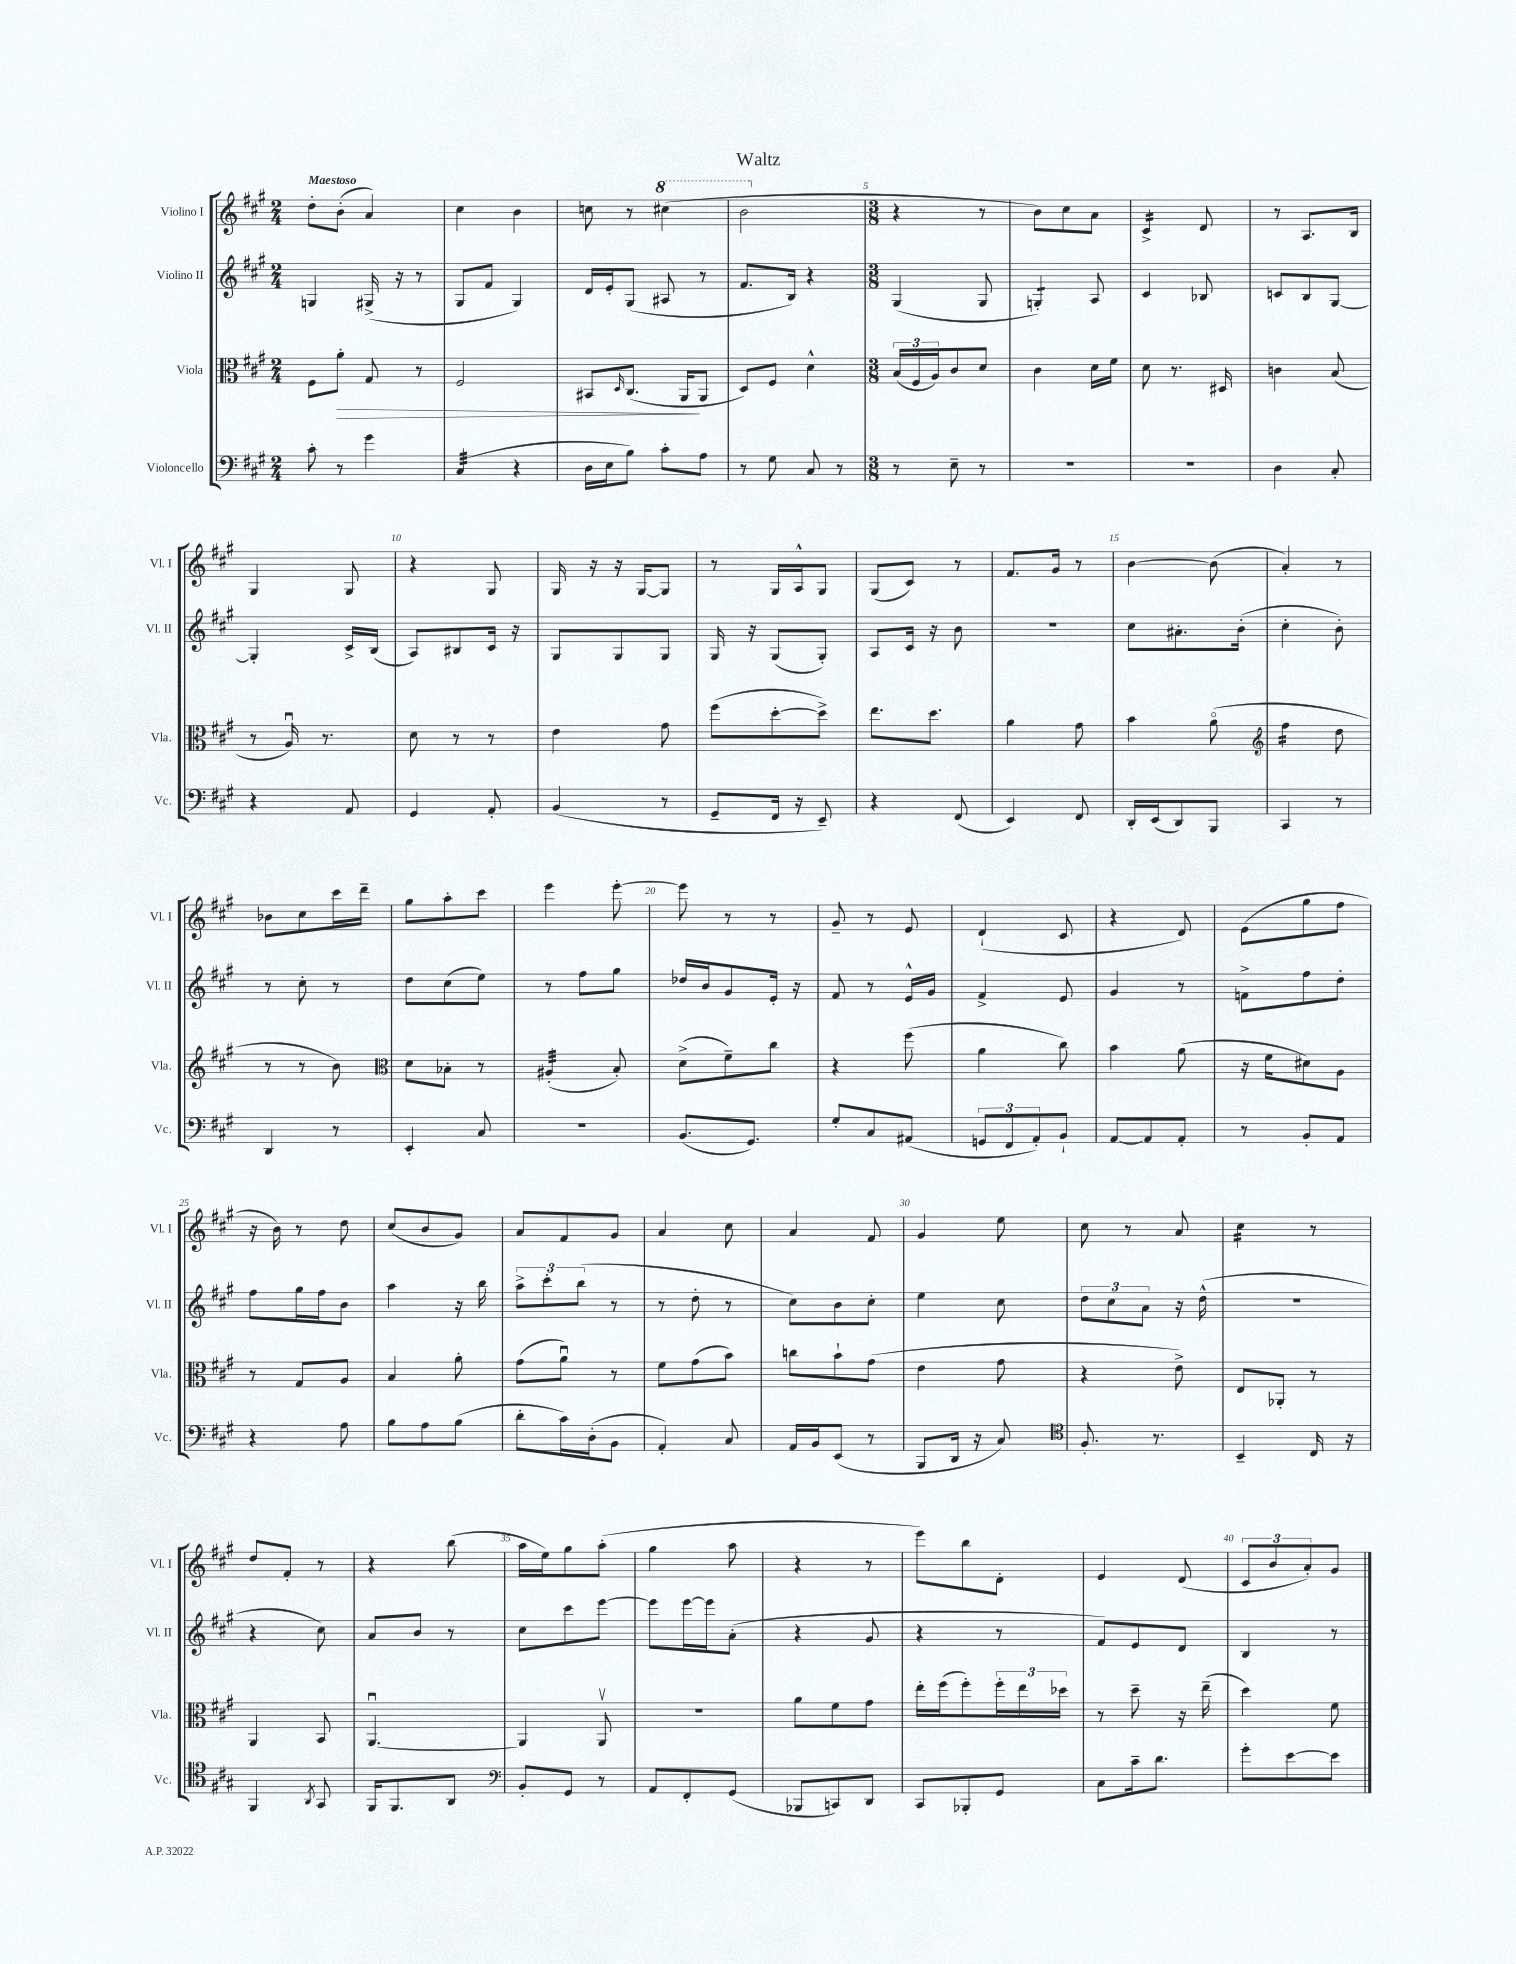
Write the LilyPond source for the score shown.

\header { title = "Waltz" }
<<
\new StaffGroup <<
\new Staff = "s0" \with { instrumentName = "Violino I" shortInstrumentName = "Vl. I" } {
    \clef treble \key a \major \numericTimeSignature \time 2/4 \tempo "Maestoso"
    d''8-. b'8-.( a'4) |
    cis''4 b'4 |
    c''8 r8 \ottava #1 cis'''!4( |
    b''2 \ottava #0 |
    \numericTimeSignature \time 3/8 r4 r8 |
    b'8) cis''8 a'8 |
    cis'4:16-> d'8 |
    r8 a8. b16 |
    gis4 gis8 |
    r4 gis8 |
    gis16 r16 r16 gis16~ gis8 |
    r8 gis16 a16-^ gis8 |
    gis8( cis'8) r8 |
    fis'8. gis'16 r8 |
    b'4~ b'8( |
    a'4-.) r8 |
    bes'8 cis''8 cis'''16 d'''16-- |
    gis''8 a''8-. cis'''8 |
    e'''4 e'''8~-. |
    e'''8 r8 r8 |
    gis'8-- r8 e'8 |
    d'4-!( cis'8 |
    r4 d'8) |
    e'8( gis''8 fis''8 |
    r16 b'16) r8 d''8 |
    cis''8( b'8 gis'8) |
    a'8 fis'8 gis'8 |
    a'4 cis''8 |
    a'4 fis'8 |
    gis'4 e''8 |
    cis''8 r8 a'8 |
    cis''4:16 r8 |
    d''8 fis'8-. r8 |
    r4 b''8( |
    a''16 e''16) gis''8 a''8-.( |
    gis''4 a''8 |
    r4 r8 |
    e'''8) b''8 d'8-. |
    e'4 d'8( |
    \tuplet 3/2 { cis'8 b'8 a'8-.) } gis'8 \bar "|." |
}
\new Staff = "s1" \with { instrumentName = "Violino II" shortInstrumentName = "Vl. II" } {
    \clef treble \key a \major \numericTimeSignature \time 2/4
    g4 gis16->( r16 r8 |
    gis8 fis'8 gis4) |
    d'16 e'16-. gis8( ais8 r8 |
    fis'8. b16) r4 |
    \numericTimeSignature \time 3/8 gis4( gis8 |
    g4:8-.) a8 |
    cis'4 bes8 |
    c'8 b8 gis8~ |
    gis4-. cis'16-> b16( |
    a8) bis8 cis'16 r16 |
    gis8 gis8 gis8 |
    gis16 r16 gis8( gis8-.) |
    a8 cis'16 r16 b'8 |
    R4. |
    cis''8 ais'8.-. b'16-.( |
    cis''4-. b'8-.) |
    r8 cis''8-. r8 |
    d''8 cis''8( e''8) |
    r8 fis''8 gis''8 |
    des''16 b'16 gis'8 e'16-. r16 |
    fis'8 r8 e'16-^ gis'16 |
    fis'4-> e'8 |
    gis'4 r8 |
    f'8-> fis''8 d''8-. |
    fis''8 gis''16 fis''16 b'8 |
    a''4 r16 b''16 |
    \tuplet 3/2 { a''8-> cis'''8-. b''8( } r8 |
    r8 d''8-. r8 |
    cis''8) b'8 cis''8-. |
    e''4 cis''8 |
    \tuplet 3/2 { d''8 cis''8 a'8 } r16 d''16-^( |
    R4. |
    r4 cis''8) |
    a'8 b'8 r8 |
    cis''8 cis'''8 e'''8~ |
    e'''8 e'''16~ e'''16 a'8-.( |
    r4 gis'8 |
    r4 r8 |
    fis'8) e'8 d'8 |
    b4 r8 \bar "|." |
}
\new Staff = "s2" \with { instrumentName = "Viola" shortInstrumentName = "Vla." } {
    \clef alto \key a \major \numericTimeSignature \time 2/4
    fis8 a'8-.\> gis8 r8 |
    fis2 |
    bis,8 \grace { d16 } cis8.( a,16\! a,8 |
    d8) fis8 d'4-^ |
    \numericTimeSignature \time 3/8 \tuplet 3/2 { b16( fis16 a16) } cis'8 d'8 |
    cis'4 d'16 fis'16 |
    d'8 r8. dis16 |
    c'4 b8( |
    r8 a16\downbow) r8. |
    d'8 r8 r8 |
    e'4 gis'8 |
    fis''8( d''8~-. d''8->) |
    e''8. d''8. |
    a'4 gis'8 |
    b'4 a'8\flageolet( |
    \clef treble fis''4:16 d''8 |
    r8 r8 b'8) |
    \clef alto d'8 bes8-. r8 |
    ais4:32-.( b8-.) |
    d'8->( fis'8--) cis''8 |
    r4 fis''8( |
    a'4 cis''8) |
    b'4 a'8( |
    r16 fis'16 dis'8) a8 |
    r8 gis8 a8 |
    b4 a'8-. |
    gis'8( a'8\downbow) r8 |
    fis'8 gis'8( b'8) |
    c''8 b'8-! gis'8( |
    e'4 gis'8 |
    r4 e'8->) |
    e8 aes,8-. r8 |
    a,4 b,8 |
    a,4.~\downbow |
    a,4 a,8\upbow |
    R4. |
    a'8 fis'8 gis'8 |
    e''16-. fis''16( fis''8-.) \tuplet 3/2 { fis''16-. e''16 des''16 } |
    r8 d''8-- r16 e''16--( |
    d''4) fis'8 \bar "|." |
}
\new Staff = "s3" \with { instrumentName = "Violoncello" shortInstrumentName = "Vc." } {
    \clef bass \key a \major \numericTimeSignature \time 2/4
    cis'8-. r8 gis'4 |
    cis4:32( r4 |
    d16 e16 b8) cis'8-. a8 |
    r8 gis8 cis8 r8 |
    \numericTimeSignature \time 3/8 r8 e8-- r8 |
    R4. |
    R4. |
    d4 cis8-. |
    r4 a,8 |
    gis,4 a,8-. |
    b,4( r8 |
    gis,8-- fis,16 r16 e,8--) |
    r4 fis,8( |
    e,4) fis,8 |
    d,16-. e,16( d,8) b,,8 |
    cis,4 r8 |
    d,4 r8 |
    e,4-. cis8 |
    R4. |
    b,8.( gis,8.) |
    gis8-. cis8 ais,8( |
    \tuplet 3/2 { g,8 fis,8 a,8-.) } b,8-! |
    a,8~ a,8 a,8-. |
    r8 b,8-. a,8 |
    r4 a8 |
    b8 a8 b8( |
    d'8-. cis'16) d16-.( b,8 |
    a,4-.) cis8 |
    a,16 b,16 e,8( r8 |
    b,,8 d,16 r16 cis8) |
    \clef tenor fis8.-. r8. |
    b,4-- cis16 r16 |
    fis,4 \acciaccatura { a,8 } gis,8 |
    fis,16 fis,8. a,8 |
    \clef bass b,8-. gis,8 r8 |
    a,8 fis,8-. gis,8( |
    bes,,8 c,8) d,8 |
    cis,8 bes,,8-. gis,8 |
    cis8 cis'16-- d'8. |
    gis'8-. e'8~ e'8 \bar "|." |
}
>>
>>
\layout { \context { \Score \override BarNumber.break-visibility = ##(#f #t #t) barNumberVisibility = #(every-nth-bar-number-visible 5) } }
